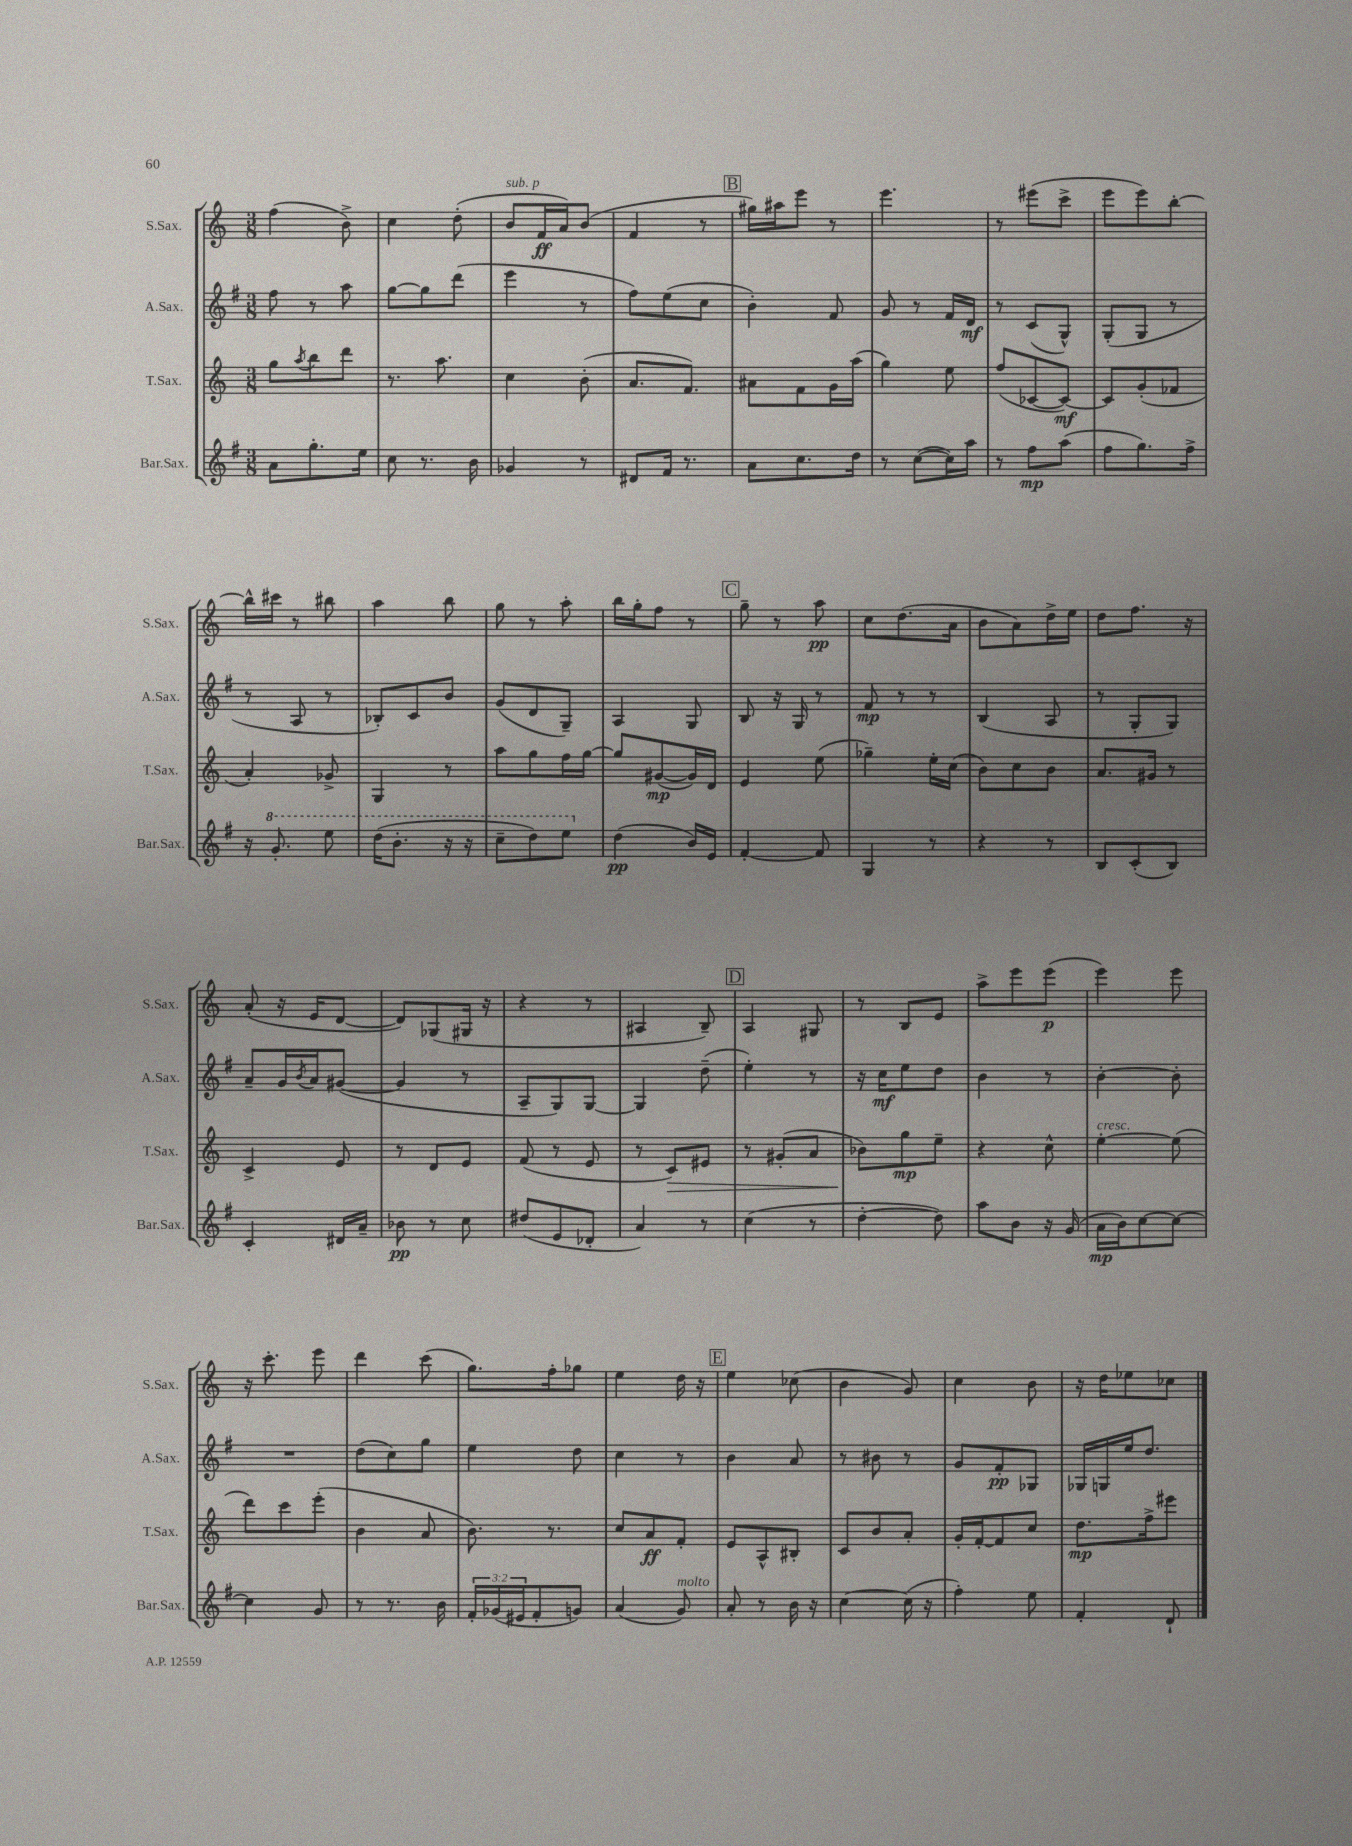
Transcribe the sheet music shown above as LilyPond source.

<<
\new StaffGroup <<
\new Staff = "s0" \with { instrumentName = "S.Sax." shortInstrumentName = "S.Sax." } {
    \clef treble \key c \major \numericTimeSignature \time 3/8
    f''4( b'8->) |
    c''4 d''8-.( |
    b'8^\markup { \italic "sub. p" } f'16\ff a'16) b'8( |
    f'4 r8 |
    \mark \markup { \box "B" } gis''16) ais''16 e'''8 r8 |
    e'''4. |
    r8 eis'''8( c'''8-> |
    e'''8 e'''8) b''8~-. |
    b''16-^ cis'''16 r8 bis''8 |
    a''4 b''8 |
    g''8 r8 a''8-. |
    b''16 g''16-. f''8 r8 |
    \mark \markup { \box "C" } g''8-- r8 a''8\pp |
    c''8 d''8.( a'16 |
    b'8 a'8) d''16-> e''16 |
    d''8 f''8. r16 |
    a'8-.( r16 e'16 d'8~ |
    d'8) ges8( gis16 r16 |
    r4 r8 |
    ais4 b8--) |
    \mark \markup { \box "D" } a4 gis8 |
    r8 b8 e'8 |
    a''8-> e'''8 e'''8\p( |
    e'''4) e'''8 |
    r16 c'''8.-. e'''8 |
    d'''4 c'''8( |
    g''8.) f''16-. ges''8 |
    e''4 d''16 r16 |
    \mark \markup { \box "E" } e''4 ces''8( |
    b'4 g'8) |
    c''4 b'8 |
    r16 d''16 ees''8 ces''8 \bar "|." |
}
\new Staff = "s1" \with { instrumentName = "A.Sax." shortInstrumentName = "A.Sax." } {
    \clef treble \key g \major \numericTimeSignature \time 3/8
    fis''8 r8 a''8 |
    g''8~ g''8 d'''8( |
    e'''4 r8 |
    fis''8) e''8( c''8 |
    \mark \markup { \box "B" } b'4-.) fis'8 |
    g'8 r8 fis'16 d'16\mf |
    r8 c'8( g8-^) |
    g8-.( g8 r8 |
    r8 a8 r8 |
    bes8-.) c'8 b'8 |
    g'8( d'8 g8--) |
    a4 g8 |
    \mark \markup { \box "C" } b8 r16 g16 r8 |
    fis'8\mp r8 r8 |
    b4( a8 |
    r8 g8-. g8) |
    a'8-- g'16 \acciaccatura { b'8 } a'16 gis'8~( |
    gis'4 r8 |
    a8-- g8) g8~ |
    g4 d''8--( |
    \mark \markup { \box "D" } e''4-.) r8 |
    r16 c''16\mf e''8 d''8 |
    b'4 r8 |
    b'4~-. b'8-. |
    R4. |
    d''8( c''8) g''8 |
    e''4 d''8 |
    c''4 r8 |
    \mark \markup { \box "E" } b'4 a'8 |
    r8 bis'8 r8 |
    g'8 fis'8-.\pp ges8 |
    ges16 g16 e''16 d''8. \bar "|." |
}
\new Staff = "s2" \with { instrumentName = "T.Sax." shortInstrumentName = "T.Sax." } {
    \clef treble \key c \major \numericTimeSignature \time 3/8
    g''8 \acciaccatura { a''8 } b''8 d'''8 |
    r8. a''8. |
    c''4 b'8-.( |
    a'8. f'8.) |
    \mark \markup { \box "B" } ais'8 f'8 g'16 a''16( |
    g''4) e''8 |
    f''8( ces'8~ ces'8~\mf) |
    ces'8 g'8-.( fes'8 |
    a'4-.) ges'8-> |
    g4 r8 |
    a''8 g''8 f''16 g''16~ |
    g''8 gis'8~\mp( gis'16) d'16 |
    \mark \markup { \box "C" } e'4 e''8( |
    ges''4--) e''16-. c''16( |
    b'8) c''8 b'8 |
    a'8. gis'16 r8 |
    c'4-> e'8 |
    r8 d'8 e'8 |
    f'8( r8 e'8 |
    r8 c'8\>) eis'8 |
    \mark \markup { \box "D" } r8 gis'8-.( a'8 |
    bes'8\!) g''8\mp e''8-- |
    r4 c''8-^ |
    e''4~-.^\markup { \italic "cresc." } e''8( |
    d'''8) c'''8 e'''8-.( |
    b'4 a'8 |
    b'8.) r8. |
    c''8 a'8\ff f'8-. |
    \mark \markup { \box "E" } e'8 a8-^ bis8-. |
    c'8 b'8 a'8-. |
    g'16-. f'16~-. f'8 c''8 |
    d''8.\mp f''16-> eis'''8 \bar "|." |
}
\new Staff = "s3" \with { instrumentName = "Bar.Sax." shortInstrumentName = "Bar.Sax." } {
    \clef treble \key g \major \numericTimeSignature \time 3/8 \override Staff.TupletNumber.text = #tuplet-number::calc-fraction-text
    a'8 g''8.-. e''16 |
    c''8 r8. b'16 |
    ges'4 r8 |
    dis'8 fis'16 r8. |
    \mark \markup { \box "B" } a'8 c''8. d''16 |
    r8 c''8~( c''16) a''16 |
    r8 fis''8\mp a''8( |
    fis''8 g''8.) fis''16-> |
    r16 \ottava #1 g''8.-. e'''8 |
    d'''16( b''8.-. r16 r16 |
    c'''8-- d'''8) e'''8 \ottava #0 |
    d''4\pp( b'16) e'16 |
    \mark \markup { \box "C" } fis'4~-. fis'8 |
    g4 r8 |
    r4 r8 |
    b8 c'8-.( b8) |
    c'4-. dis'16 a'16-- |
    bes'8\pp r8 c''8 |
    dis''8( e'8 des'8-. |
    a'4) r8 |
    \mark \markup { \box "D" } c''4( r8 |
    d''4~-. d''8) |
    a''8 b'8 r16 g'16( |
    a'16\mp b'16) c''8~ c''8~ |
    c''4 g'8 |
    r8 r8. b'16 |
    \tuplet 3/2 { fis'16-. ges'16( eis'16 } fis'8-. g'8) |
    a'4( g'8^\markup { \italic "molto" }) |
    \mark \markup { \box "E" } a'8-. r8 b'16 r16 |
    c''4~ c''16( r16 |
    fis''4-.) e''8 |
    fis'4-. d'8-! \bar "|." |
}
>>
>>
\layout { \context { \Score \remove "Bar_number_engraver" } }
